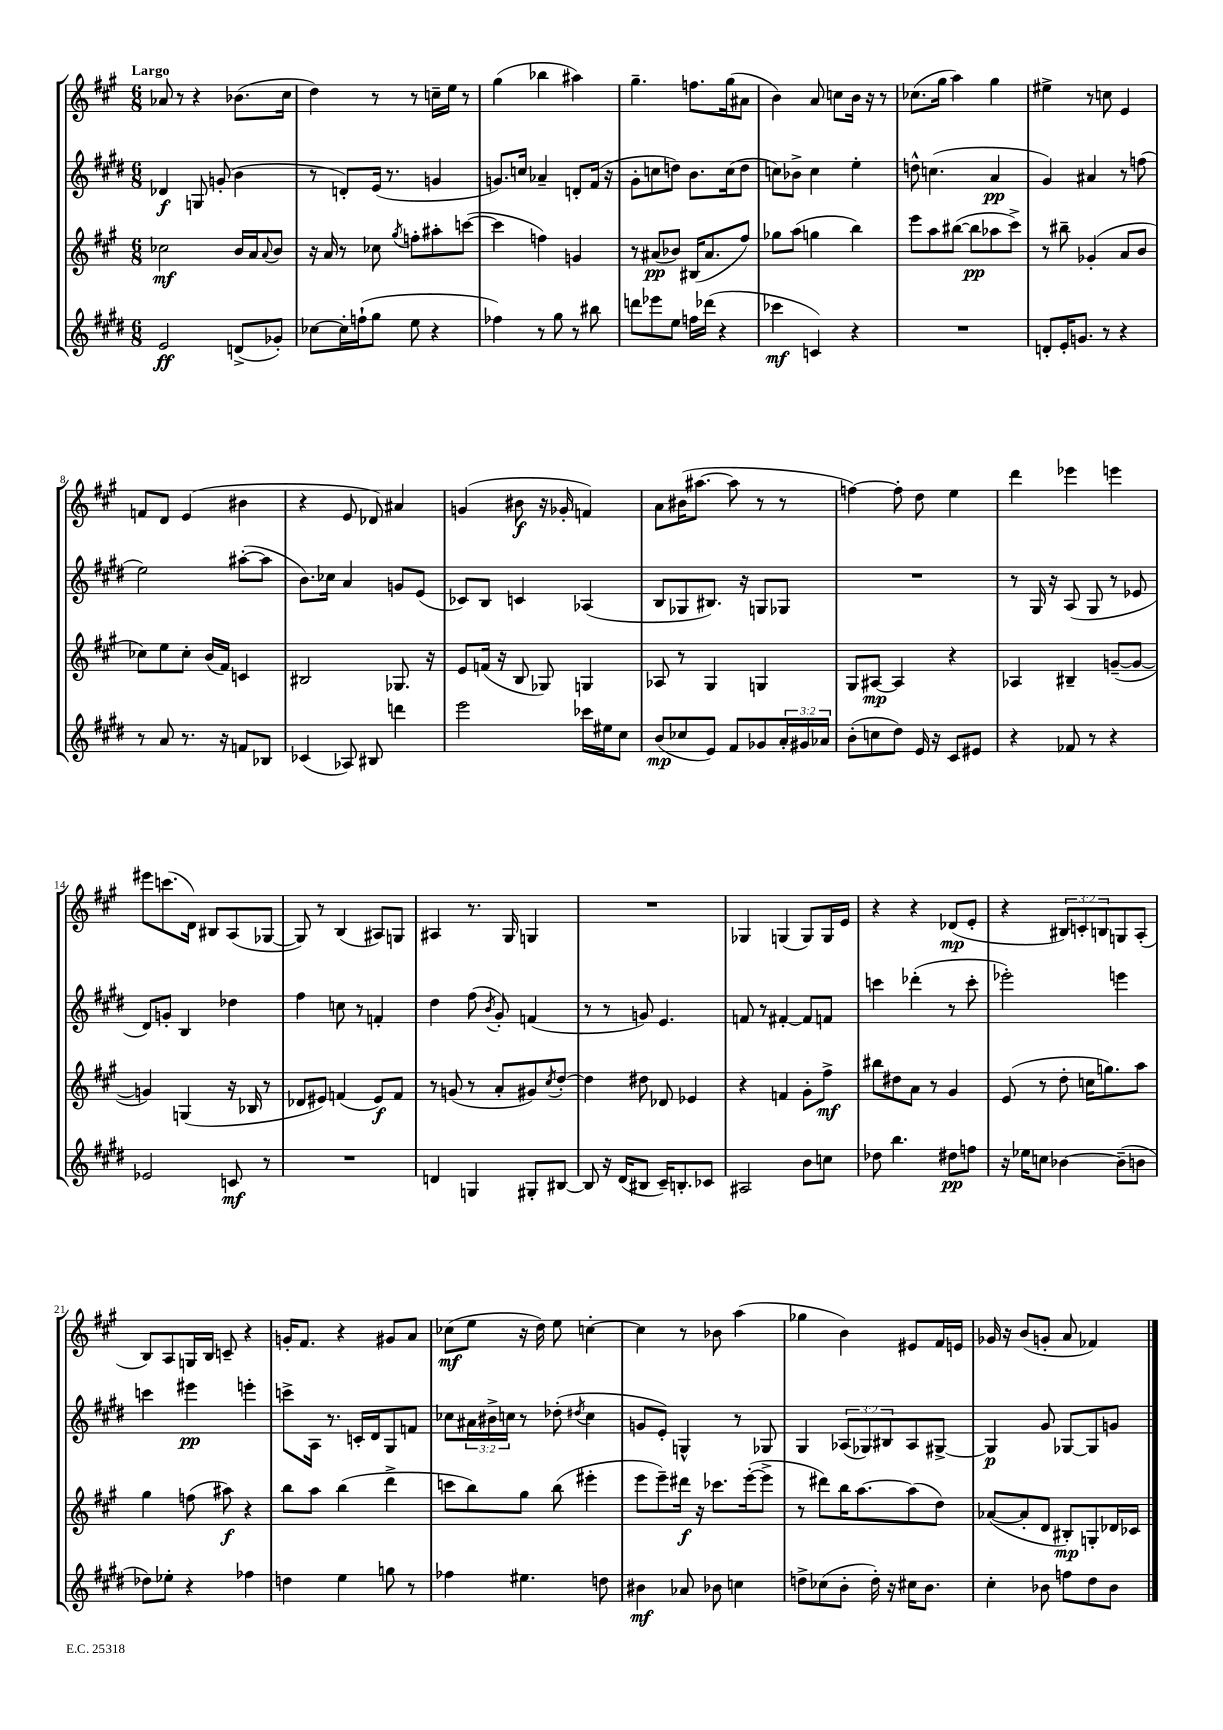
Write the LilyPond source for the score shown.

<<
\new StaffGroup <<
\new Staff = "s0" {
    \clef treble \key a \major \numericTimeSignature \time 6/8 \override Staff.TupletNumber.text = #tuplet-number::calc-fraction-text \tempo "Largo"
    aes'8 r8 r4 bes'8.( cis''16 |
    d''4) r8 r8 c''16-- e''16 r8 |
    gis''4( bes''4 ais''4) |
    gis''4.-- f''8. gis''16( ais'8 |
    b'4) a'8 c''8 b'16 r16 r8 |
    ces''8.( gis''16 a''4) gis''4 |
    eis''4-> r8 c''8 e'4 |
    f'8 d'8 e'4( bis'4 |
    r4 e'8 des'8) ais'4 |
    g'4( bis'8\f r16 ges'16-. f'4) |
    a'8 bis'16( ais''8.~ ais''8 r8 r8 |
    f''4~) f''8-. d''8 e''4 |
    d'''4 ees'''4 e'''4 |
    eis'''8 c'''8.( d'16) bis8 a8( ges8~ |
    ges8) r8 b4( ais8) g8 |
    ais4 r8. gis16 g4 |
    R2. |
    ges4 g4( g8) g16 e'16 |
    r4 r4 des'8\mp( e'8-. |
    r4 \tuplet 3/2 { bis8) c'8-. b8 } g8 a8-.( |
    b8) a8 g16 b16 c'8-- r4 |
    g'16-. fis'8. r4 gis'8 a'8 |
    ces''8\mf( e''8 r16 d''16) e''8 c''4~-. |
    c''4 r8 bes'8 a''4( |
    ges''4 b'4) eis'8 fis'16 e'16 |
    ges'16 r16 b'8( g'8-. a'8 fes'4) \bar "|." |
}
\new Staff = "s1" {
    \clef treble \key e \major \numericTimeSignature \time 6/8 \override Staff.TupletNumber.text = #tuplet-number::calc-fraction-text
    des'4\f g8 g'8-.( b'4 |
    r8 d'8-.) e'16( r8. g'4 |
    g'8.) c''16 aes'4-- d'8-. fis'16( r16 |
    gis'8-. c''8 d''8) b'8. c''16( d''8 |
    c''8) bes'8-> c''4 e''4-. |
    d''8-^ c''4.( a'4\pp |
    gis'4) ais'4 r8 f''8( |
    e''2) ais''8~-.( ais''8 |
    b'8.) ces''16 a'4 g'8 e'8( |
    ces'8) b8 c'4 aes4( |
    b8 ges8 bis8.) r16 g8 ges8 |
    R2. |
    r8 gis16 r16 a8( gis8 r8 ees'8 |
    dis'8) g'8-. b4 des''4 |
    fis''4 c''8 r8 f'4-. |
    dis''4 fis''8( \acciaccatura { b'8 } gis'8-.) f'4( |
    r8 r8 g'8) e'4. |
    f'8 r8 fis'4~-. fis'8 f'8 |
    c'''4 des'''4-.( r8 c'''8-. |
    ees'''2-.) e'''4 |
    c'''4 eis'''4\pp e'''4-. |
    c'''8-> a16 r8. c'16-. dis'16 gis8 f'8 |
    ces''8 \tuplet 3/2 { ais'16 bis'16-> c''16 } r8 des''8-.( \acciaccatura { dis''8 } c''4 |
    g'8 e'8-.) g4-^ r8 ges8 |
    gis4 \tuplet 3/2 { aes8( ges8) bis8 } aes8 gis8~-> |
    gis4\p gis'8 ges8~ ges8 g'8 \bar "|." |
}
\new Staff = "s2" {
    \clef treble \key a \major \numericTimeSignature \time 6/8
    ces''2\mf b'16 a'16 \appoggiatura { a'8 } b'8 |
    r16 a'16 r8 ces''8 \acciaccatura { gis''8 } f''8-. ais''8-. c'''8~( |
    c'''4 f''4) g'4 |
    r8 ais'8\pp( bes'8) bis16( ais'8. fis''8) |
    ges''8 a''8( g''4 b''4) |
    e'''8 a''8 bis''8~( bis''8\pp aes''8 cis'''8->) |
    r8 bis''8-- ges'4-.( a'8 b'8 |
    ces''8) e''8 ces''8-. b'16( fis'16) c'4 |
    bis2 ges8. r16 |
    e'8 f'16( r16 b8 ges8) g4 |
    aes8 r8 gis4 g4 |
    gis8 ais8~\mp ais4 r4 |
    aes4 bis4-- g'8~--( g'8~ |
    g'4) g4( r16 bes16 r8 |
    des'8 eis'8) f'4( eis'8\f) f'8 |
    r8 g'8( r8 a'8-. gis'8) \acciaccatura { cis''8 } d''8~-. |
    d''4 dis''8 des'8 ees'4 |
    r4 f'4 gis'8-. fis''8->\mf |
    bis''8 dis''8 a'8 r8 gis'4 |
    e'8( r8 d''8-. c''16 g''8.) a''8 |
    gis''4 f''8( ais''8\f) r4 |
    b''8 a''8 b''4( d'''4-> |
    c'''8 b''8) gis''8 b''8( eis'''4-. |
    e'''8 e'''8--) dis'''16\f r16 ces'''8. e'''16~-.( e'''8-> |
    r8 dis'''8) b''16 a''8.~ a''8( d''8) |
    aes'8~( aes'8-. d'8 bis8-.\mp) g8-. des'16 ces'16 \bar "|." |
}
\new Staff = "s3" {
    \clef treble \key e \major \numericTimeSignature \time 6/8 \override Staff.TupletNumber.text = #tuplet-number::calc-fraction-text
    e'2\ff d'8->( ges'8-.) |
    ces''8~ ces''16-. f''16-!( gis''8 e''8 r4 |
    fes''4) r8 gis''8 r8 bis''8 |
    d'''8 ees'''8 e''8 f''16 des'''16( r4 |
    ces'''4\mf c'4) r4 |
    R2. |
    d'8-. e'16-. g'8. r8 r4 |
    r8 a'8 r8. r16 f'8 bes8 |
    ces'4( aes8) bis8 d'''4 |
    e'''2 ces'''16 eis''16 cis''8 |
    b'8\mp( ces''8 e'8) fis'8 ges'8 \tuplet 3/2 { a'16-. gis'16 aes'16 } |
    b'8-.( c''8 dis''8) e'16 r16 cis'8 eis'8 |
    r4 fes'8 r8 r4 |
    ees'2 c'8\mf r8 |
    R2. |
    d'4 g4 gis8-. bis8~ |
    bis8 r16 dis'16( bis8 cis'16--) b8.-. ces'8 |
    ais2 b'8 c''8 |
    des''8 b''4. dis''8\pp f''8 |
    r16 ees''16 c''8 bes'4~ bes'8--( b'8 |
    des''8) ees''8-. r4 fes''4 |
    d''4 e''4 g''8 r8 |
    fes''4 eis''4. d''8 |
    bis'4\mf aes'8 bes'8 c''4 |
    d''8-> ces''8( b'8-. d''16-.) r16 cis''16 b'8. |
    cis''4-. bes'8 f''8 dis''8 bes'8 \bar "|." |
}
>>
>>
